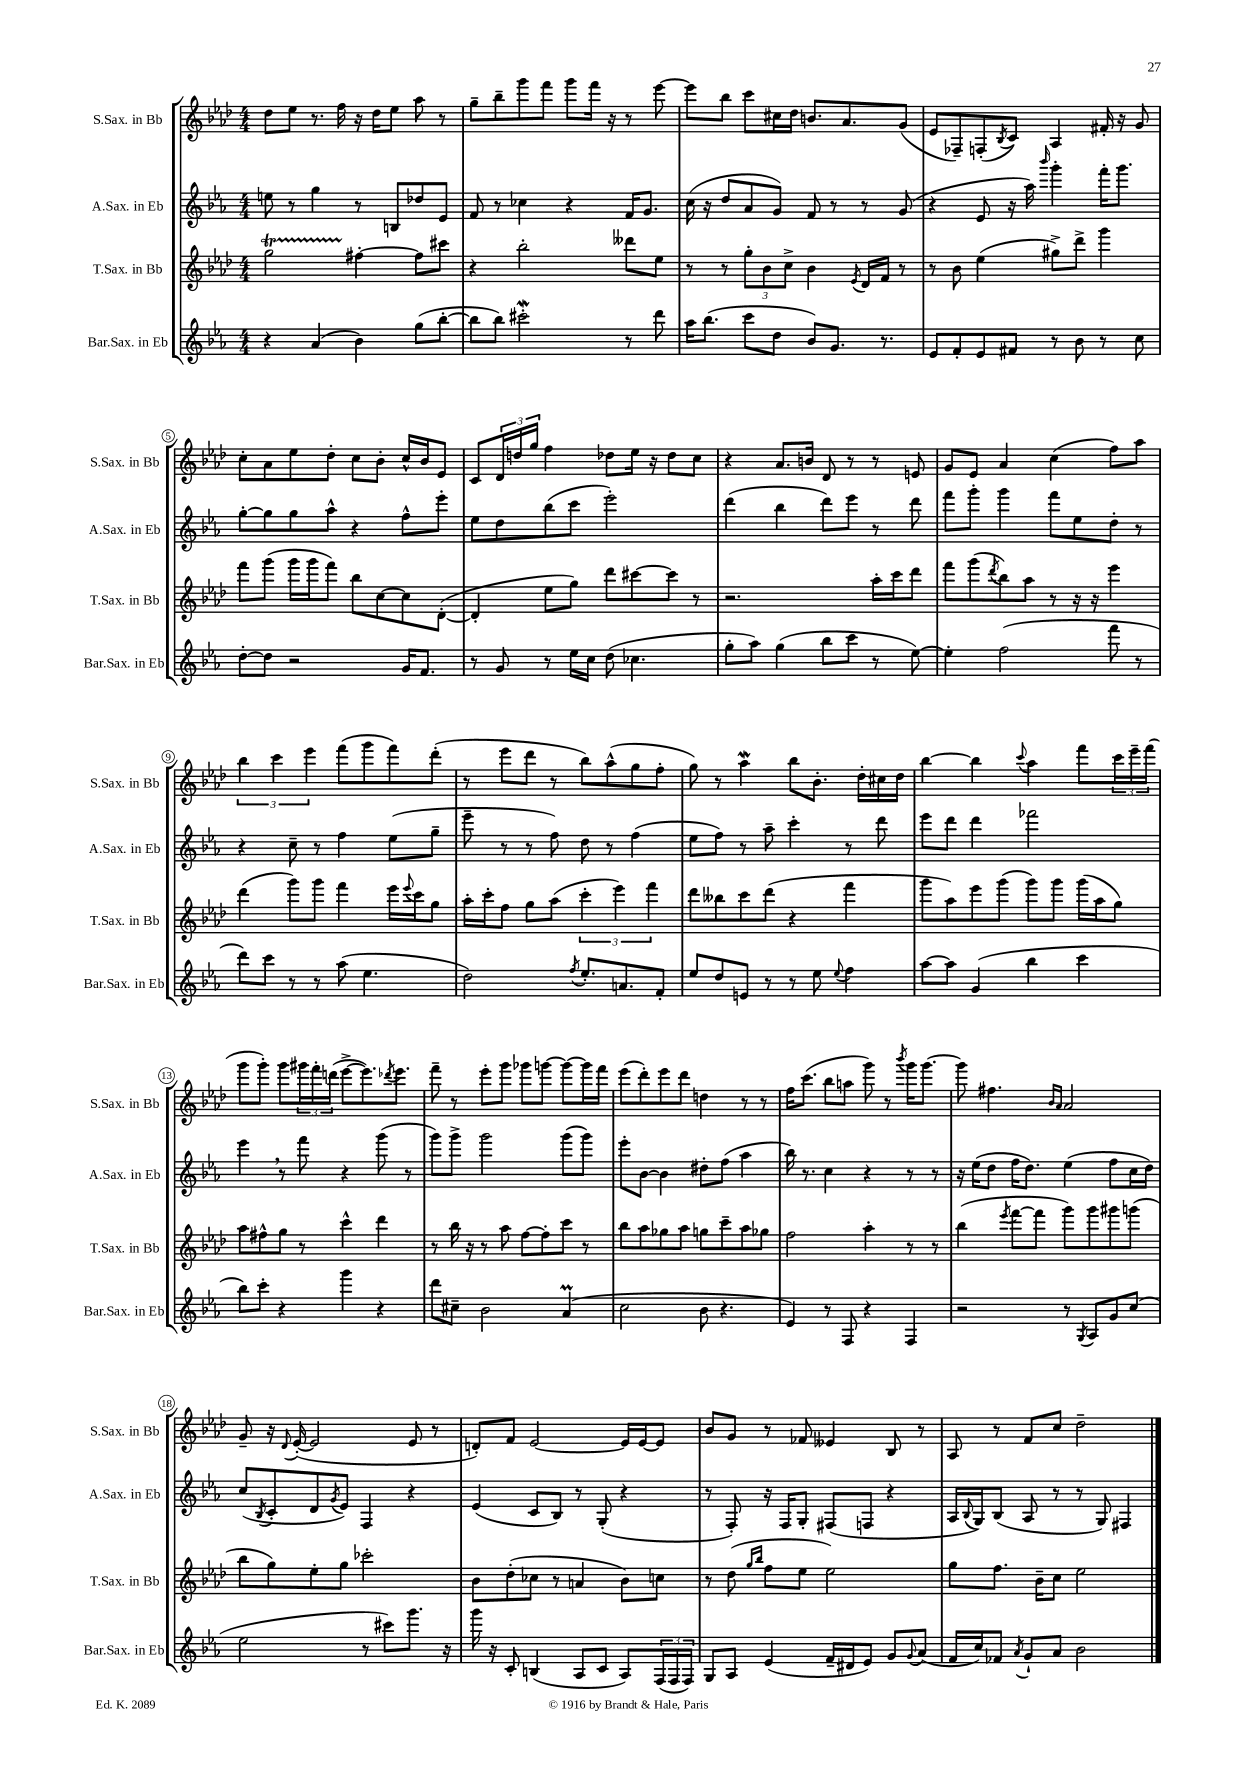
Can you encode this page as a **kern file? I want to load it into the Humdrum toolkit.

**kern	**kern	**kern	**kern
*part4	*part3	*part2	*part1
*staff4	*staff3	*staff2	*staff1
*I"Bar.Sax. in Eb	*I"T.Sax. in Bb	*I"A.Sax. in Eb	*I"S.Sax. in Bb
*I'Bar.Sax. in Eb	*I'T.Sax. in Bb	*I'A.Sax. in Eb	*I'S.Sax. in Bb
*clefG2	*clefG2	*clefG2	*clefG2
*k[b-e-a-]	*k[b-e-a-d-]	*k[b-e-a-]	*k[b-e-a-d-]
*M4/4	*M4/4	*M4/4	*M4/4
=1	=1	=1	=1
4r	2ggt\	8een\	8dd-\L
.	.	8r	8ee-\J
(4a-/	.	4gg\	8.r
.	.	.	16ff\
4b-\)	[4ff#X'\	8r	16r
.	.	.	16dd-\KL
.	.	8Bn/L	8ee-\J
(8gg\L	8ff#\L]	8dd-X/	8aa-\
[8bb-'\J	8ccc#X\J	8e-/J	8r
=2	=2	=2	=2
8bb-\L]	4r	8f/	8gg~\L
8bb-\J)	.	8r	8bb-~\
2ccc#XW'\	2bb-'\	4cc-X\	8ggg\
.	.	.	8fff\J
.	.	4r	8ggg\L
.	.	.	16fff\Jk
.	.	.	16r
8r	8ddd--X\L	16f/KL	8r
.	.	8.g/J	.
8ddd\	8ee-\J	.	[8eee-\
=3	=3	=3	=3
16aa-\KL	8r	(16cc\	8eee-\L]
(8.bb-\J	.	16r	.
.	8r	8dd/L	8bb-\J
8ccc\L	12gg'\L	8a-/	8ccc\L
.	12b-\	.	.
8dd\J	.	8g/J)	16cc#X\L
.	12cc^\J	.	.
.	.	.	16dd-\JJ
8b-/L)	4b-\	8f/	8.bn/L
8.g/J	.	8r	.
.	.	.	8.a-/
.	8qe-/	.	.
.	16d-/LL	8r	.
8.r	16f/JJ	.	.
.	8r	(8g/	(8g/J
=4	=4	=4	=4
8e-/L	8r	4r	8e-/L
8f'/	8b-\	.	8F-X~/)
8e-/	(4ee-\	8e-/	(8Fn'/
.	.	.	8qB-/
8f#X/J	.	16r	8c/J)
.	.	16aa-\)	.
.	.	16qqbbb-/	.
8r	8gg#X^\L)	4ggg'\	4A-/
8b-\	8ddd-^\J	.	.
8r	4ggg\	16fff'\KL	16f#X'/
.	.	8.ggg\J	16r
8cc\	.	.	8g/
!!LO:LB:g=z
=5	=5	=5	=5
[8dd'\L	8fff\L	[8gg'\L	8cc'\L
8dd\J]	(8ggg\J	8gg\]	8a-\
2r	16ggg\LL	8gg\	8ee-\
.	16ggg\J	.	.
.	8fff\J)	8aa-^^\J	8dd-'\J
.	8bb-\L	4r	8cc\L
.	[8cc\	.	8b-'\J
16g/KL	8cc\]	8ff^^\L	16cc^^/LL
8.f/J	.	.	16b-/J
.	([8d-'\J	8eee-'\J	8e-/J
=6	=6	=6	=6
8r	4d-'/]	8ee-\L	8c/L
8g/	.	8dd\	24d-/L
.	.	.	24ddn/
.	.	.	24gg/JJ
8r	8ee-\L	(8bb-\	4ff\
16ee-\LL	8gg\J)	8ccc\J	.
16cc\JJ	.	.	.
(8dd\	8ddd-\L	2eee-'\)	8dd-X\L
4.cc-X\	[8ccc#X\	.	16ee-\Jk
.	.	.	16r
.	8ccc#\J]	.	8dd-\L
.	8r	.	8cc\J
=7	=7	=7	=7
8gg'\L	2.r	(4ddd\	4r
8aa-\J)	.	.	.
(4gg\	.	4bb-\	8.a-/L
.	.	.	16bn/Jk
8bb-\L	.	8ddd\L)	8d-/
8ccc\J	.	8eee-\J	8r
8r	16aa-'\LL	8r	8r
.	16ccc\J	.	.
[8ee-\)	8ddd-\J	8ddd\	8en/
=8	=8	=8	=8
4ee-'\]	8fff\L	8fff\L	8g/L
.	(8ggg\	8ggg'\J	8e-/J
.	8qddd-/	.	.
(2ff\	8bb-\)	4ggg\	4a-/
.	8aa-\J	.	.
.	8r	8fff\L	(4cc\
.	16r	8ee-\	.
.	16r	.	.
8fff\	4eee-\	8dd'\J	8ff\L)
8r	.	8r	8aa-\J
!!LO:LB:g=z
=9	=9	=9	=9
8ddd\L)	(4ddd-\	4r	6bb-\
8ccc\J	.	.	.
.	.	.	6ccc\
8r	8ggg\L)	8cc~\	.
.	.	.	6eee-\
8r	8ggg\J	8r	.
(8aa-\	4fff\	4ff\	(8fff\L
4.ee-\	.	.	8ggg\
.	16eee-\LL	(8ee-\L	8fff\)
.	8qqeee-/	.	.
.	16ccc\J	.	.
.	8gg\J	8gg~\J	(8ddd-'\J
=10	=10	=10	=10
2dd\)	16aa-'\LL	8eee-~\	8r
.	16ccc'\J	.	.
.	8ff\J	8r	8eee-\L
.	8gg\L	8r	8ddd-\J
.	(8aa-\J	8ff\)	8r
8qff/	.	.	.
8.ee-'/L	6ccc'\	8dd\	8bb-\L)
.	.	8r	(8aa-^^\
.	6eee-\)	.	.
8.an/	.	.	.
.	.	(4ff\	8gg\
.	6fff\	.	.
8f'/J	.	.	8ff'\J
=11	=11	=11	=11
8ee-/L	8ddd-\L	8ee-\L	8gg\)
8dd/	8bb--X\	8ff\J)	8r
8en/J	8ccc\	8r	4aa-w\
8r	(8ddd-\J	8aa-~\	.
8r	4r	4ccc'\	8bb-\L
8ee-\	.	.	8.b-'\J
8qqee-/	.	.	.
4ff\	4fff\	8r	.
.	.	.	16dd-'\LL
.	.	8ddd\	16cc#X\
.	.	.	16dd-\JJ
=12	=12	=12	=12
[8aa-\L	8ggg\L	8eee-\L	[4bb-\
8aa-\J]	8aa-\)	8ddd\J	.
(4g/	8eee-\	4ddd\	4bb-\]
.	(8ggg\J	.	.
.	.	.	8qqccc/
4bb-\	8ggg\L)	2fff-X\	4aa-\
.	8ggg\J	.	.
4ccc\	(16ggg\LL	.	8fff\L
.	16aa-\J	.	.
.	8gg\J)	.	24ccc\L
.	.	.	24eee-~\
.	.	.	(24fff\JJ
!!LO:LB:g=z
=13	=13	=13	=13
8bb-\L)	8aa-\L	4eee-,\	8ggg\L
8ccc'\J	8ff#X^^\	.	8ggg'\J)
4r	8gg\J	8r	8ggg\L
.	8r	8fff\	24ggg#X\L
.	.	.	24fff'\
.	.	.	(24dddn\JJ
4ggg\	4ccc^^\	4r	[8eee-^\L
.	.	.	8.eee-\])
4r	4ddd-\	(8ggg\	.
.	.	.	8qddd-X/
.	.	.	8.eee-\J
.	.	8r	.
=14	=14	=14	=14
8ddd\L	8r	8ggg\L)	8fff~\
8cc#X~\J	16bb-\	8ggg^\J	8r
.	16r	.	.
2b-\	8r	2ggg\	8eee-'\L
.	8aa-\	.	8ggg\J
.	[8ff\L	.	8ggg-X\L
.	8ff'\]	.	[8gggn\J
(4a-M/	8ccc\J	(8ggg\L	8ggg\L_
.	8r	8ggg\J)	16ggg\L]
.	.	.	16fff\JJ
=15	=15	=15	=15
2cc\	8bb-\L	8eee-'\L	(8eee-\L
.	8aa-\	[8b-\J	8ddd-'\)
.	8gg-X\	4b-\]	8eee-\
.	8aa-\J	.	8ddd-\J
8b-\	8ggn\L	8dd#X'\L	4ddn\
4.r	8ccc~\	(8ff\J	.
.	8aa-\	4aa-\	8r
.	8gg-X\J	.	8r
=16	=16	=16	=16
4e-/)	2ff\	16bb-\)	16ff\KL
.	.	8.r	(8.ccc\J
8r	.	4cc\	8bb-\L
8F/	.	.	8aan\J
4r	4aa-'\	4r	8ggg\)
.	.	.	8r
.	.	.	8qbbb-/
4F/	8r	8r	16ggg\KL
.	.	.	[8.ggg\J
.	8r	8r	.
=17	=17	=17	=17
2r	(4bb-\	16r	8ggg\]
.	.	(16ee-\KL	.
.	.	8dd\J	4.ff#X\
.	8qeee-/	.	.
.	[8fff\L	16ff\KL	.
.	.	8.dd\J)	.
.	8fff\J]	.	.
.	.	.	16qqb-/LL
.	.	.	16qqa-/JJ
8r	8ggg\L)	(4ee-\	2a-/
8qG/	.	.	.
8A-/L	8ggg\	.	.
8g/	8ggg#X\	8ff\L	.
(8cc/J	(8gggn\J	16cc\L	.
.	.	16dd\JJ)	.
!!LO:LB:g=z
=18	=18	=18	=18
2ee-\	8bb-\L	(8cc/L	8g~/
.	.	8qB-/	.
.	8gg\)	8c'/	16r
.	.	.	8qqd-/
.	.	.	([16e-'/
.	8ee-'\	8d/	2e-/]
.	.	8qg/	.
.	8gg\J	8e-/J)	.
8r	2ccc-X'\	4F/	.
8ccc#X\L)	.	.	.
8.ggg\J	.	4r	8e-/
.	.	.	8r
16r	.	.	.
=19	=19	=19	=19
16ggg\	8b-\L	(4e-/	8dn'/L)
16r	.	.	.
8c'/	(8dd-'\	.	8f/J
(4Bn/	8cc-X\J	8c/L	[2e-/
.	8r	8B-/J)	.
8A-/L	4an/	8r	.
8c/J	.	(8G'/	.
8A-/L)	8b-\L)	4r	16e-/LL]
.	.	.	[16e-/J
(24F/L	8ccn\J	.	8e-/J]
24F/	.	.	.
24F/JJ)	.	.	.
=20	=20	=20	=20
8G/L	8r	8r	8b-/L
8A-/J	(8dd-\	8F'/)	8g/J
.	16qqgg/LL	.	.
.	16qqbb-/JJ	.	.
(4e-/	8ff\L	16r	8r
.	.	16F/KL	.
.	8ee-\J	8G'/J	8f-X/
16f~/LL	2ee-\)	(8F#X/L	4e--X/
16d#X/J	.	.	.
8e-/J)	.	8Fn/J	.
8g/L	.	4r	8B-/
8qqg/	.	.	.
(8a-/J	.	.	8r
=21	=21	=21	=21
16f/LL	8gg\L	16A-/LL	8A-/
.	.	8qqB-/	.
16cc/J)	.	16G/J)	.
8f-X/J	8.ff\J	(8B-/J	8r
8qa-/	.	.	.
8g`/L	.	8A-/	8f/L
.	16b-~\KL	.	.
8a-/J	8cc\J	8r	8cc/J
2b-\	2ee-\	8r	2dd-~\
.	.	8G/)	.
.	.	4F#X/	.
==	==	==	==
*-	*-	*-	*-
